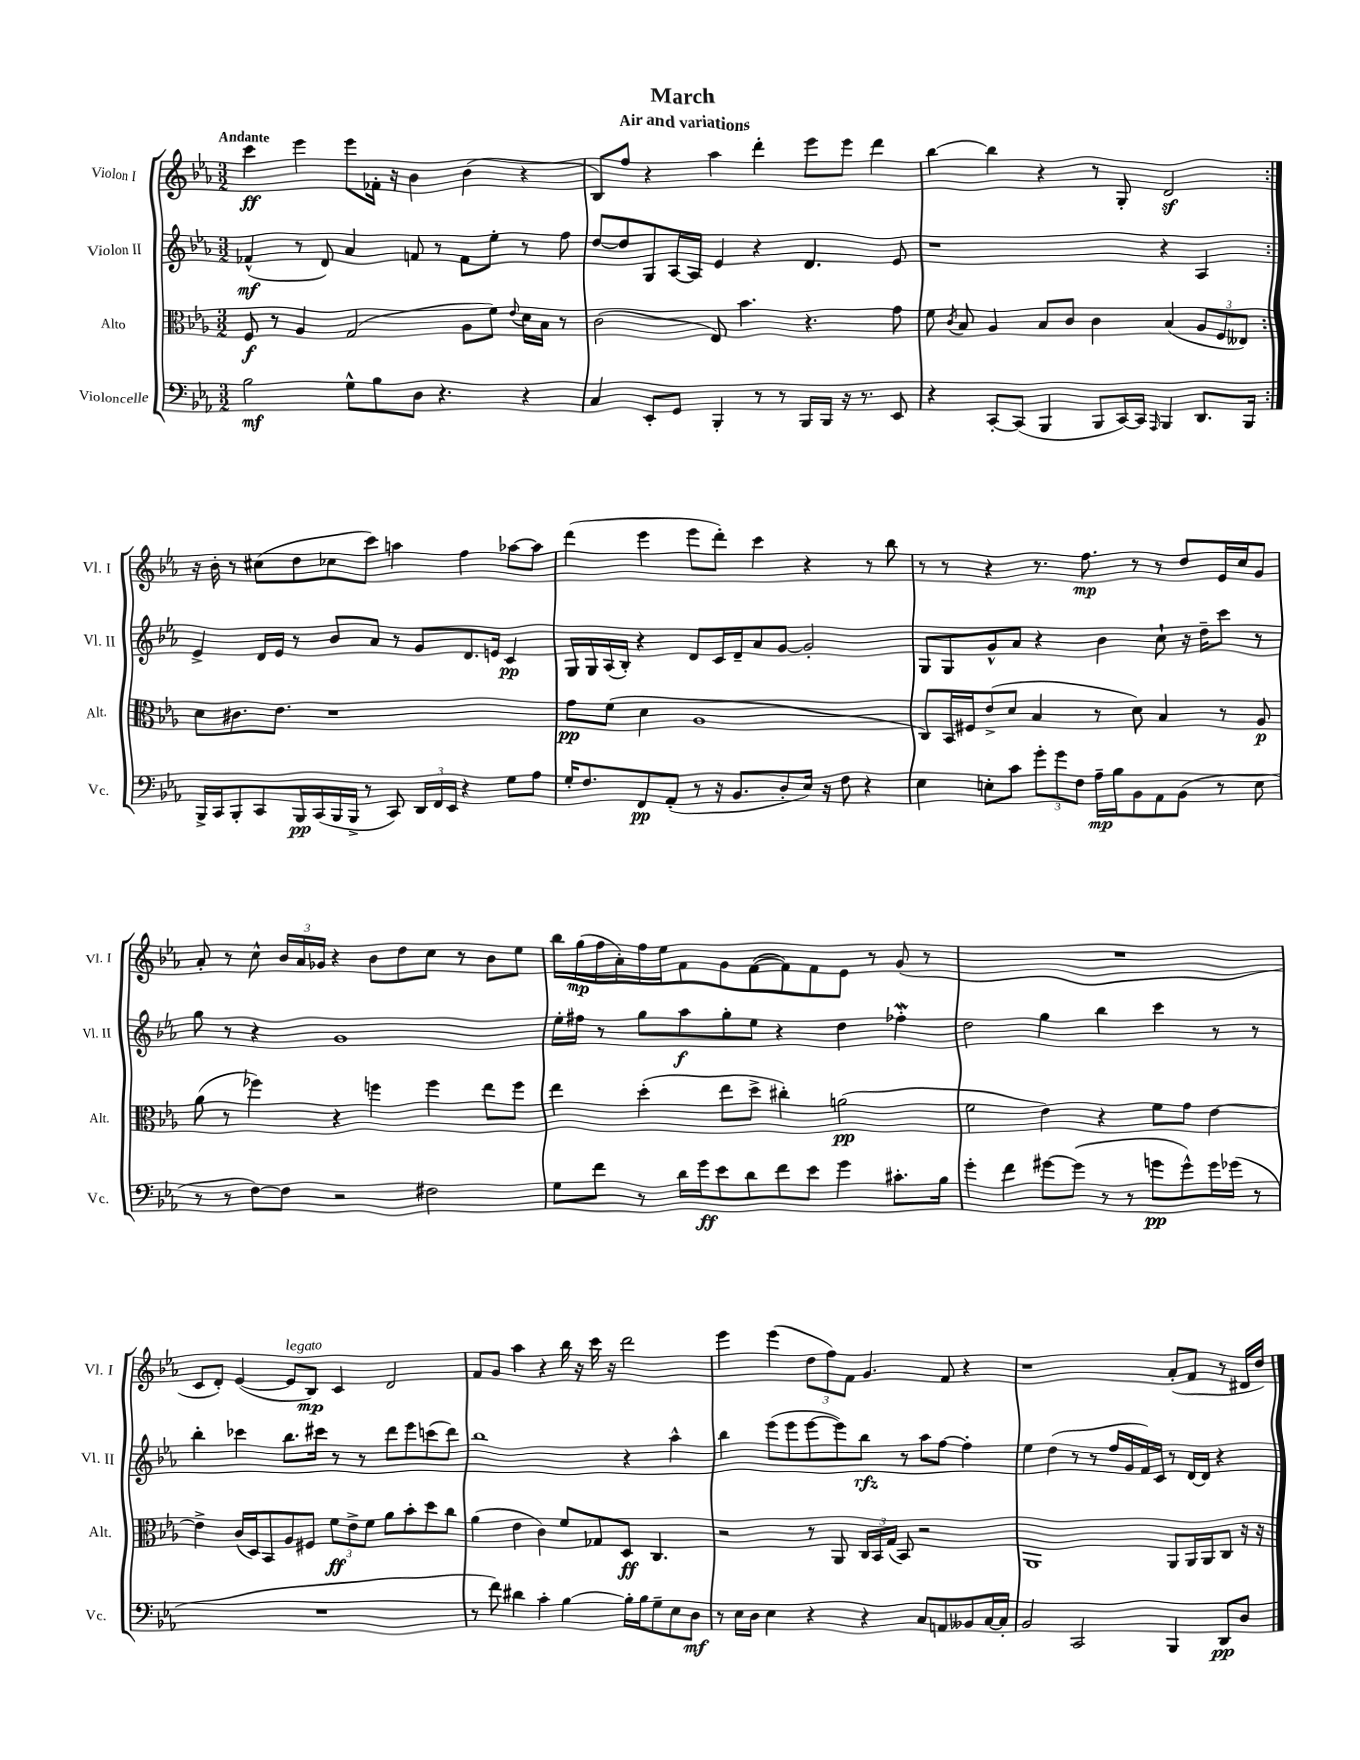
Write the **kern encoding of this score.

**kern	**dynam	**kern	**dynam	**kern	**dynam	**kern	**dynam
*part4	*part4	*part3	*part3	*part2	*part2	*part1	*part1
*staff4	*staff4	*staff3	*staff3	*staff2	*staff2	*staff1	*staff1
*I"Violoncelle	*	*I"Alto	*	*I"Violon II	*	*I"Violon I	*
*I'Vc.	*	*I'Alt.	*	*I'Vl. II	*	*I'Vl. I	*
*clefF4	*	*clefC3	*	*clefG2	*	*clefG2	*
*k[b-e-a-]	*	*k[b-e-a-]	*	*k[b-e-a-]	*	*k[b-e-a-]	*
*M3/2	*	*M3/2	*	*M3/2	*	*M3/2	*
=1	=1	=1	=1	=1	=1	=1	=1
!	!	!	!	!	!	!LO:TX:a:B:t=Andante	!
2B-\	mf	8F/	f	(4f-X^^/	mf	4ccc\	ff
.	.	8r	.	.	.	.	.
.	.	4A-/	.	8r	.	4eee-\	.
.	.	.	.	8d/)	.	.	.
8G^^\L	.	(2G/	.	4a-/	.	8eee-\L	.
8B-\	.	.	.	.	.	16f-X'\Jk	.
.	.	.	.	.	.	16r	.
8D\J	.	.	.	8fn/	.	4b-\	.
4.r	.	.	.	8r	.	.	.
.	.	8A-\L	.	8f\L	.	(4b-\	.
.	.	8f\J)	.	8ee-'\J	.	.	.
.	.	8qqe-/	.	.	.	.	.
4r	.	16d\LL	.	8r	.	4r	.
.	.	16B-\JJ	.	.	.	.	.
.	.	8r	.	8ff\	.	.	.
=2	=2	=2	=2	=2	=2	=2	=2
4C/	.	(2c\	.	[8dd/L	.	8B-/L)	.
.	.	.	.	8dd/]	.	8ff/J	.
8EE-'/L	.	.	.	8G/	.	4r	.
8GG/J	.	.	.	[16A-/L	.	.	.
.	.	.	.	16A-/JJ]	.	.	.
4BBB-'/	.	8E-/)	.	4e-/	.	4aa-\	.
.	.	4.b-\	.	.	.	.	.
8r	.	.	.	4r	.	4ddd'\	.
8r	.	.	.	.	.	.	.
16BBB-/LL	.	4.r	.	4.d/	.	8eee-\L	.
16BBB-/JJ	.	.	.	.	.	.	.
16r	.	.	.	.	.	8eee-\J	.
8.r	.	.	.	.	.	.	.
.	.	.	.	.	.	4ddd\	.
8EE-/	.	8g\	.	8e-/	.	.	.
=3	=3	=3	=3	=3	=3	=3	=3
4r	.	8f\	.	1r	.	[4bb-\	.
.	.	8qc/	.	.	.	.	.
.	.	8B-/	.	.	.	.	.
[8CC'/L	.	4A-/	.	.	.	4bb-\]	.
(8CC/J]	.	.	.	.	.	.	.
4BBB-/	.	8B-/L	.	.	.	4r	.
.	.	8c/J	.	.	.	.	.
8BBB-/L	.	4c\	.	.	.	8r	.
[16CC/L)	.	.	.	.	.	8G'/	.
16CC/JJ]	.	.	.	.	.	.	.
16qqAAA-/	.	.	.	.	.	.	.
4BBB-/	.	(4B-/	.	4r	.	2dz/	.
8.DD/L	.	12A-/L	.	4A-/	.	.	.
.	.	12F/	.	.	.	.	.
.	.	12E--X/J)	.	.	.	.	.
16BBB-/Jk	.	.	.	.	.	.	.
!!LO:LB:g=z
=4:|!	=4:|!	=4:|!	=4:|!	=4:|!	=4:|!	=4:|!	=4:|!
16BBB-^/LL	.	8d\L	.	4e-^/	.	16r	.
16CC/J	.	.	.	.	.	16b-'\	.
8BBB-'/	.	8.c#X\	.	.	.	8r	.
8CC/	.	.	.	16d/LL	.	(8cc#X\L	.
.	.	8.e-\J	.	16e-/JJ	.	.	.
16BBB-/L	pp	.	.	8r	.	8dd\	.
(16CC/	.	.	.	.	.	.	.
16BBB-/	.	1r	.	8b-/L	.	8cc-X\	.
16BBB-^/JJ	.	.	.	.	.	.	.
8r	.	.	.	8a-/J	.	8ccc\J)	.
8CC/)	.	.	.	8r	.	4aan\	.
24DD/LL	.	.	.	8g/L	.	.	.
24FF/	.	.	.	.	.	.	.
24EE-/JJ	.	.	.	.	.	.	.
4r	.	.	.	8.d/	.	4ff\	.
.	.	.	.	16en/Jk	.	.	.
8G\L	.	.	.	4c/	pp	[8aa-X\L	.
8A-\J	.	.	.	.	.	8aa-\J]	.
=5	=5	=5	=5	=5	=5	=5	=5
16G'/KL	.	8g\L	pp	16G/LL	.	(4ddd\	.
8.F/	.	.	.	16G/	.	.	.
.	.	(8f\J	.	(16A-/	.	.	.
.	.	.	.	16B-'/JJ)	.	.	.
8FF/	pp	4d\	.	4r	.	4eee-\	.
(8AA-'/J	.	.	.	.	.	.	.
8r	.	1A-	.	8d/L	.	8eee-\L	.
16r	.	.	.	16c/L	.	8ddd'\J)	.
8.BB-/L	.	.	.	16d~/J	.	.	.
.	.	.	.	8a-/	.	4ccc\	.
8D'/	.	.	.	[8g/J	.	.	.
16E-/Jk)	.	.	.	2g'/]	.	4r	.
16r	.	.	.	.	.	.	.
8F\	.	.	.	.	.	.	.
4r	.	.	.	.	.	8r	.
.	.	.	.	.	.	8bb-\	.
=6	=6	=6	=6	=6	=6	=6	=6
4E-\	.	8C/L)	.	8G/L	.	8r	.
.	.	16BB-/L	.	8G/	.	8r	.
.	.	16F#X/J	.	.	.	.	.
8En'\L	.	(8e-^/	.	8g^^/	.	4r	.
8c\J	.	8d/J	.	8a-/J	.	.	.
12g'\L	.	4B-/	.	4r	.	8.r	.
12g\	.	.	.	.	.	.	.
12F\J	.	.	.	.	.	.	.
.	.	.	.	.	.	8.ff\	mp
16A-~\LL	mp	8r	.	4b-\	.	.	.
16B-\J	.	.	.	.	.	.	.
8BB-\	.	8d\)	.	.	.	8r	.
8AA-\	.	4B-/	.	8cc`\	.	8r	.
(8BB-\J	.	.	.	16r	.	8dd/L	.
.	.	.	.	16dd~\KL	.	.	.
8r	.	8r	.	8ccc\J	.	16e-/L	.
.	.	.	.	.	.	16cc/J	.
8E\	.	8A-/	p	8r	.	8g/J	.
!!LO:LB:g=z
=7	=7	=7	=7	=7	=7	=7	=7
8r	.	(8a-\	.	8gg\	.	8a-'/	.
8r	.	8r	.	8r	.	8r	.
[8F\L)	.	4ff-X\)	.	4r	.	8cc^^\	.
8F\J]	.	.	.	.	.	24b-/LL	.
.	.	.	.	.	.	24a-/	.
.	.	.	.	.	.	24g-X/JJ	.
2r	.	4r	.	1g	.	4r	.
.	.	4ffn\	.	.	.	8b-\L	.
.	.	.	.	.	.	8dd\	.
2F#X\	.	4ff\	.	.	.	8cc\J	.
.	.	.	.	.	.	8r	.
.	.	8ee-\L	.	.	.	8b-\L	.
.	.	8ff\J	.	.	.	8ee-\J	.
=8	=8	=8	=8	=8	=8	=8	=8
8G\L	.	4ee-\	.	16ee-'\LL	.	16bb-\LL	.
.	.	.	.	16ff#X\JJ	.	(16gg\	mp
8f\J	.	.	.	8r	.	16ff\	.
.	.	.	.	.	.	16a-'\)	.
8r	.	(4dd'\	.	8gg\L	.	16ff\	.
.	.	.	.	.	.	16ee-\J	.
16d\LL	.	.	.	8aa-\	f	8f\	.
16g\J	ff	.	.	.	.	.	.
8e-\	.	8ee-\L	.	8gg'\	.	8g\	.
8d\	.	8dd^\J	.	8ee-\J	.	([8f\	.
8f\	.	4cc#X'\)	.	4r	.	8f\])	.
8e-\J	.	.	.	.	.	8f\	.
4g\	.	(2an\	pp	4dd\	.	8e-\J	.
.	.	.	.	.	.	8r	.
8.c#X'\L	.	.	.	4ff-Xw'\	.	(8g/	.
.	.	.	.	.	.	8r	.
16B-\Jk	.	.	.	.	.	.	.
=9	=9	=9	=9	=9	=9	=9	=9
4g'\	.	2f\	.	2dd\	.	1.r	.
4f\	.	.	.	.	.	.	.
[8g#X\L	.	4e-\)	.	4gg\	.	.	.
(8g#\J]	.	.	.	.	.	.	.
8r	.	4r	.	4bb-\	.	.	.
8r	.	.	.	.	.	.	.
8gn\L	pp	8f\L	.	4ccc\	.	.	.
8g^^\)	.	8g\J	.	.	.	.	.
16g\L	.	[4e-\	.	8r	.	.	.
(16g-X\JJ	.	.	.	.	.	.	.
8r	.	.	.	8r	.	.	.
!!LO:LB:g=z
=10	=10	=10	=10	=10	=10	=10	=10
1.r	.	4e-^\]	.	4bb-'\	.	8c/L	.
.	.	.	.	.	.	8d'/J)	.
.	.	(16c/LL	.	4ccc-X\	.	([4e-/	.
.	.	16D/J)	.	.	.	.	.
.	.	8BB-/	.	.	.	.	.
!	!	!	!	!	!	!LO:TX:a:i:t=legato	!
.	.	8A-/	.	8.bb-\L	.	8e-/L]	.
.	.	8F#X/J	.	.	.	8B-/J)	mp
.	.	.	.	16ccc#X\Jk	.	.	.
.	.	12f\L	ff	8r	.	4c/	.
.	.	12e-^\	.	.	.	.	.
.	.	.	.	8r	.	.	.
.	.	12f\J	.	.	.	.	.
.	.	8a-\L	.	8ddd\L	.	2d/	.
.	.	8b-'\	.	8eee-\	.	.	.
.	.	8dd\	.	(8cccn\	.	.	.
.	.	8cc\J	.	8ddd\J)	.	.	.
=11	=11	=11	=11	=11	=11	=11	=11
8r	.	(4a-\	.	1bb-	.	8f/L	.
8f\)	.	.	.	.	.	8g/J	.
4d#X\	.	4e-\	.	.	.	4aa-\	.
4c'\	.	4c\)	.	.	.	4r	.
[4B-\	.	8f/L	.	.	.	16bb-\	.
.	.	.	.	.	.	16r	.
.	.	8G-X/	.	.	.	16ccc\	.
.	.	.	.	.	.	16r	.
16B-'\LL]	.	8D/J	ff	4r	.	2ddd\	.
16B-\J	.	.	.	.	.	.	.
8G~\	.	4.C/	.	.	.	.	.
8E-\	.	.	.	4aa-^^\	.	.	.
8D\J	mf	.	.	.	.	.	.
=12	=12	=12	=12	=12	=12	=12	=12
8r	.	2r	.	4bb-\	.	4eee-\	.
16E-\LL	.	.	.	.	.	.	.
16D\JJ	.	.	.	.	.	.	.
4E-\	.	.	.	(8eee-\L	.	(4eee-\	.
.	.	.	.	8eee-\	.	.	.
4r	.	8r	.	[8eee-\	.	12dd\L	.
.	.	.	.	.	.	12ff\)	.
.	.	8AA-/	.	8eee-\])	.	.	.
.	.	.	.	.	.	12f\J	.
4r	.	24C/LL	.	8bb-\J	rfz	4.g/	.
.	.	24BB-/	.	.	.	.	.
.	.	(24G/JJ	.	.	.	.	.
.	.	8BB-/)	.	8r	.	.	.
8C/L	.	2r	.	8aa-\L	.	.	.
8AAn/	.	.	.	[8ff\J	.	8f/	.
8BB--X/	.	.	.	4ff'\]	.	4r	.
[16C/L	.	.	.	.	.	.	.
16C'/JJ]	.	.	.	.	.	.	.
=13	=13	=13	=13	=13	=13	=13	=13
2BB-/	.	1AA-	.	4ee-\	.	1r	.
.	.	.	.	(4dd\	.	.	.
2CC/	.	.	.	8r	.	.	.
.	.	.	.	8r	.	.	.
.	.	.	.	16ff/LL	.	.	.
.	.	.	.	16g/	.	.	.
.	.	.	.	16f/)	.	.	.
.	.	.	.	16c/JJ	.	.	.
4BBB-/	.	8AA-/L	.	8r	.	(8a-'/L	.
.	.	16AA-/L	.	[16d/LL	.	8f/J	.
.	.	16AA-/J	.	16d/JJ]	.	.	.
8DD/L	pp	8C/J	.	4r	.	8r	.
8D/J	.	16r	.	.	.	16d#X/LL	.
.	.	16r	.	.	.	16dd/JJ)	.
==	==	==	==	==	==	==	==
*-	*-	*-	*-	*-	*-	*-	*-
